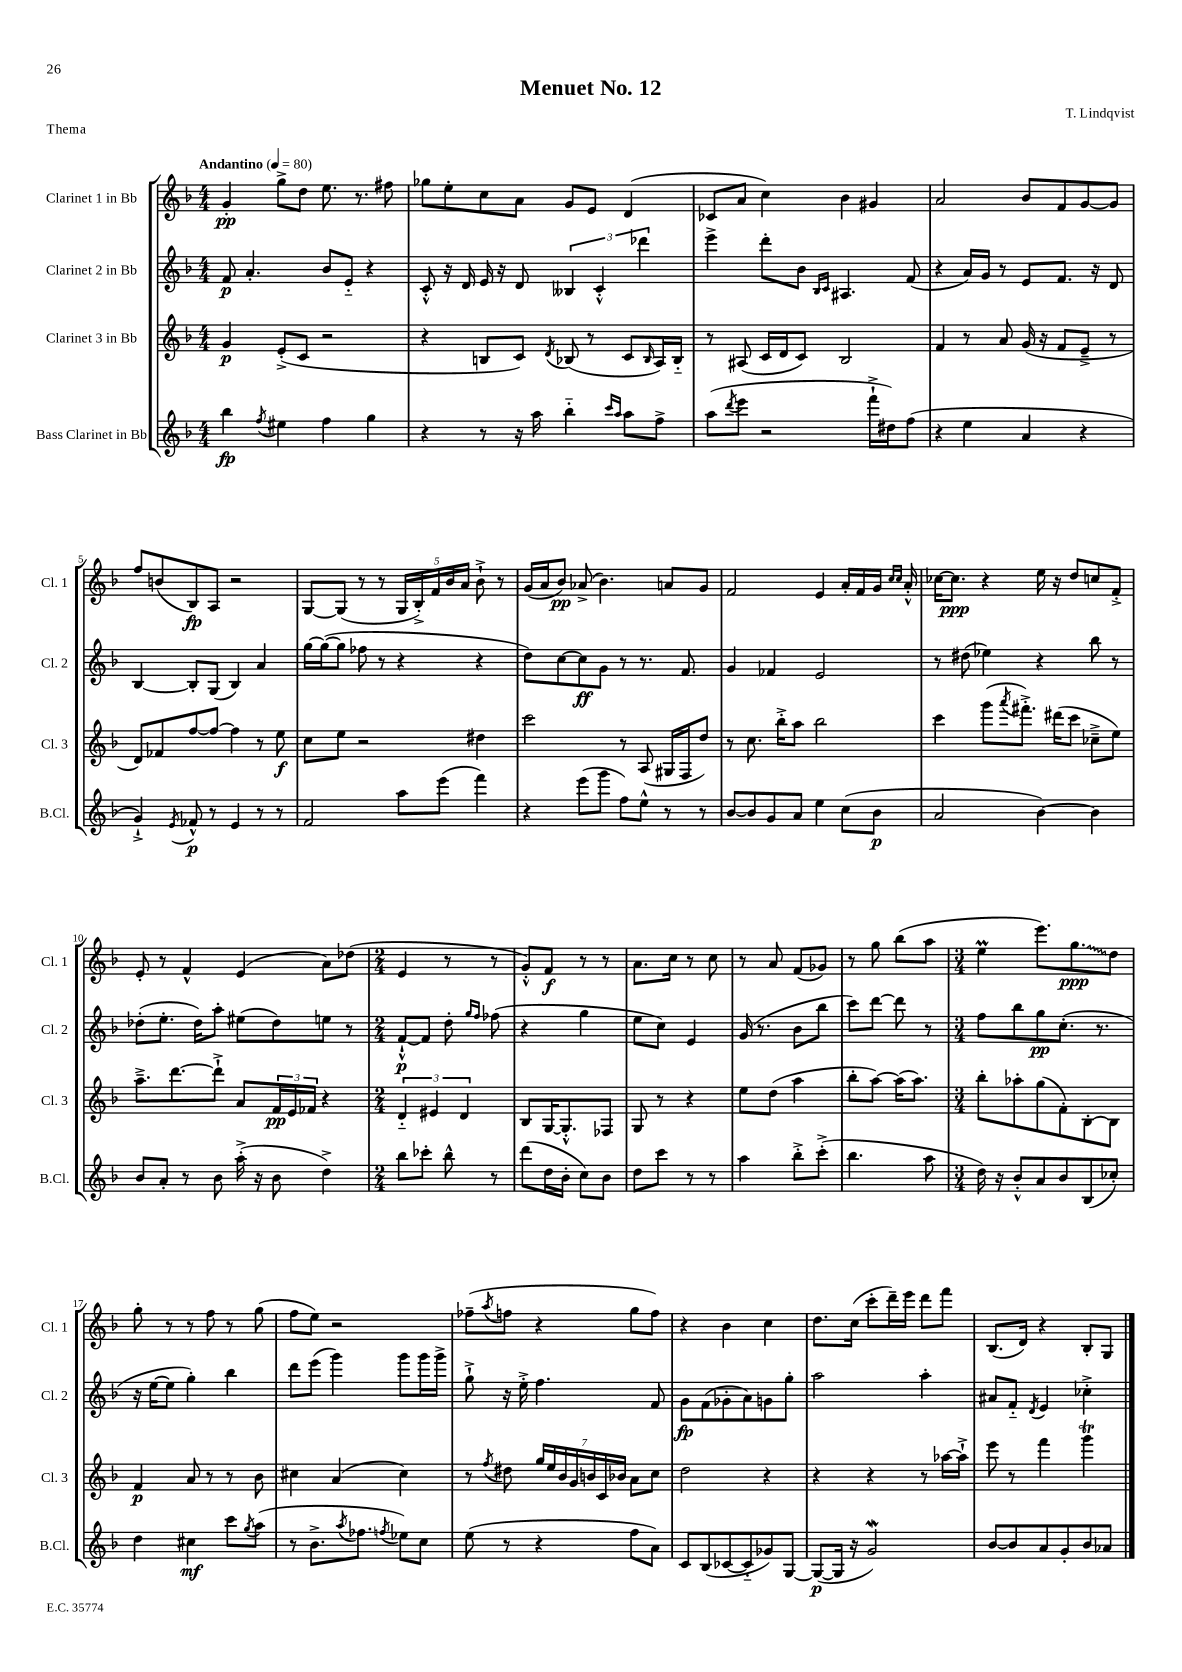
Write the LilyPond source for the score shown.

\header { title = "Menuet No. 12" composer = "T. Lindqvist" piece = "Thema" }
<<
\new StaffGroup <<
\new Staff = "s0" \with { instrumentName = "Clarinet 1 in Bb" shortInstrumentName = "Cl. 1" } {
    \clef treble \key f \major \numericTimeSignature \time 4/4 \tempo "Andantino" 4 = 80
    g'4-.\pp g''8-> d''8 e''8. r8. fis''8 |
    ges''8 e''8-. c''8 a'8 g'8 e'8 d'4( |
    ces'8 a'8 c''4) bes'4 gis'4 |
    a'2 bes'8 f'8 g'8~ g'8 |
    f''8 b'8( bes8\fp) a8 r2 |
    g8~ g8( r8 r8 \tuplet 5/4 { g16 bes16-.->) f'16 bes'16 a'16 } bes'8-!-> r8 |
    g'16( a'16 bes'8\pp) aes'8->( bes'4.) a'8 g'8 |
    f'2 e'4 a'16-. f'16 g'16 \grace { c''16 c''16 } a'16-.-^ |
    ces''16~ ces''8.\ppp r4 e''16 r16 d''8 c''8 f'8-.-> |
    e'8-. r8 f'4-^ e'4( a'8) des''8( |
    \numericTimeSignature \time 2/4 e'4 r8 r8 |
    g'8-.-^) f'8\f r8 r8 |
    a'8. c''16 r8 c''8 |
    r8 a'8 f'8( ges'8) |
    r8 g''8 bes''8( a''8 |
    \numericTimeSignature \time 3/4 e''4\prall e'''8.) \once \override Glissando.style = #'zigzag g''8.\glissando\ppp d''8 |
    g''8-. r8 r8 f''8 r8 g''8( |
    f''8 e''8) r2 |
    fes''8--( \acciaccatura { a''8 } f''8 r4 g''8 f''8) |
    r4 bes'4 c''4 |
    d''8. c''16( c'''8-. d'''16--) e'''16 d'''8 f'''8 |
    bes8.( d'16) r4 bes8-. g8 \bar "|." |
}
\new Staff = "s1" \with { instrumentName = "Clarinet 2 in Bb" shortInstrumentName = "Cl. 2" } {
    \clef treble \key f \major \numericTimeSignature \time 4/4
    f'8\p a'4.-. bes'8 e'8-_ r4 |
    c'8-.-^ r16 d'16 e'16 r16 d'8 \tuplet 3/2 { beses4 c'4-.-^ des'''4 } |
    e'''4-> d'''8-. bes'8 \grace { bes16 c'16 } ais4. f'8( |
    r4 a'16) g'16 r8 e'8 f'8. r16 d'8 |
    bes4~ bes8-. g8( bes4) a'4 |
    g''16~ g''16~( g''8 fes''8 r8 r4 r4 |
    d''8) c''8~ c''8\ff g'8 r8 r8. f'8. |
    g'4 fes'4 e'2 |
    r8 dis''8( ees''4) r4 bes''8 r8 |
    des''8-.( e''8.-. des''16) a''8-. eis''8( des''8) e''8 r8 |
    \numericTimeSignature \time 2/4 f'8~-!-^\p f'8 d''8-. \grace { g''16 f''16 } fes''8( |
    r4 g''4 |
    e''8 c''8) e'4 |
    g'16( r8. bes'8 bes''8 |
    c'''8) d'''8~ d'''8 r8 |
    \numericTimeSignature \time 3/4 f''8 bes''8 g''8\pp c''8.-.( r8. |
    r16 e''16~ e''8 g''4-.) bes''4 |
    d'''8 e'''8( g'''4) g'''8 g'''16 g'''16-> |
    g''8-!-> r16 e''16-.-> f''4. f'8 |
    g'8\fp f'8( ges'8-. a'8) g'8 g''8-. |
    a''2 a''4-. |
    ais'8 f'8-_ \acciaccatura { d'8 } e'4 ces''4-.-> \bar "|." |
}
\new Staff = "s2" \with { instrumentName = "Clarinet 3 in Bb" shortInstrumentName = "Cl. 3" } {
    \clef treble \key f \major \numericTimeSignature \time 4/4
    g'4\p e'8-.->( c'8 r2 |
    r4 b8 c'8) \acciaccatura { d'8 } bes8( r8 c'8 \grace { bes16 } a16) bes16-_ |
    r8 ais8( c'16 d'16 c'8) bes2 |
    f'4 r8 a'8 g'16( r16 f'8 e'8---> r8 |
    d'8) fes'8 f''8~ f''8~ f''4 r8 e''8\f |
    c''8 e''8 r2 dis''4 |
    c'''2 r8 a8( gis16 f16 d''8) |
    r8 c''8. bes''16-.-> a''8 bes''2 |
    c'''4 g'''8( \acciaccatura { a'''8 } fis'''8.-.->) dis'''16( c'''8 ces''8---> e''8) |
    a''8.---> d'''8.~ d'''8-!-> a'8 \tuplet 3/2 { f'16\pp e'16 fes'16 } r4 |
    \numericTimeSignature \time 2/4 \tuplet 3/2 { d'4-_ eis'4 d'4 } |
    bes8 g16~ g8.-.-^ fes8 |
    g8 r8 r4 |
    e''8 d''8( a''4 |
    bes''8-. a''8~) a''16( a''8.) |
    \numericTimeSignature \time 3/4 bes''8-. aes''8-. g''8( f'8-.) bes8~-. bes8 |
    f'4\p a'8 r8 r8 bes'8 |
    cis''4 a'4( cis''4) |
    r8 \acciaccatura { f''8 } dis''8 \tuplet 7/4 { g''16 e''16 bes'16 g'16 b'16 c'16 bes'16 } a'8 c''8 |
    d''2 r4 |
    r4 r4 r8 aes''16~ aes''16-!-> |
    e'''8 r8 f'''4 g'''4\trill \bar "|." |
}
\new Staff = "s3" \with { instrumentName = "Bass Clarinet in Bb" shortInstrumentName = "B.Cl." } {
    \clef treble \key f \major \numericTimeSignature \time 4/4
    bes''4\fp \acciaccatura { f''8 } eis''4 f''4 g''4 |
    r4 r8 r16 a''16 bes''4-_ \grace { c'''16 a''16 } a''8 f''8-> |
    a''8( \acciaccatura { d'''8 } e'''8 r2 f'''16-!-> dis''16) f''8( |
    r4 e''4 a'4 r4 |
    g'4-!->) \acciaccatura { e'8 } fes'8-^\p r8 e'4 r8 r8 |
    f'2 a''8 e'''8( f'''4) |
    r4 e'''8( g'''8 f''8) e''8-^ r8 r8 |
    bes'8~ bes'8 g'8 a'8 e''4 c''8( bes'8\p |
    a'2 bes'4~) bes'4 |
    bes'8 a'8-. r8 bes'8 a''16-.->( r16 bes'8 d''4->) |
    \numericTimeSignature \time 2/4 bes''8 ces'''8-. bes''8-^ r8 |
    d'''8( d''16 bes'16-. c''8) bes'8 |
    d''8 c'''8 r8 r8 |
    a''4 bes''8-.-> c'''8-.->( |
    bes''4. a''8 |
    \numericTimeSignature \time 3/4 d''16) r16 bes'8-.-^ a'8 bes'8 bes8( ces''8-.) |
    d''4 cis''4\mf c'''8 \acciaccatura { g''8 } a''8( |
    r8 bes'8.-> \acciaccatura { a''8 } fes''8. \acciaccatura { f''8 } ees''8) c''8 |
    e''8( r8 r4 f''8 a'8) |
    c'8 bes8( ces'8~ ces'8-_ ges'8) g8~ |
    g8~\p( g16 r16 g'2\mordent) |
    bes'8~ bes'8 a'8 g'8-. bes'8 aes'8 \bar "|." |
}
>>
>>
